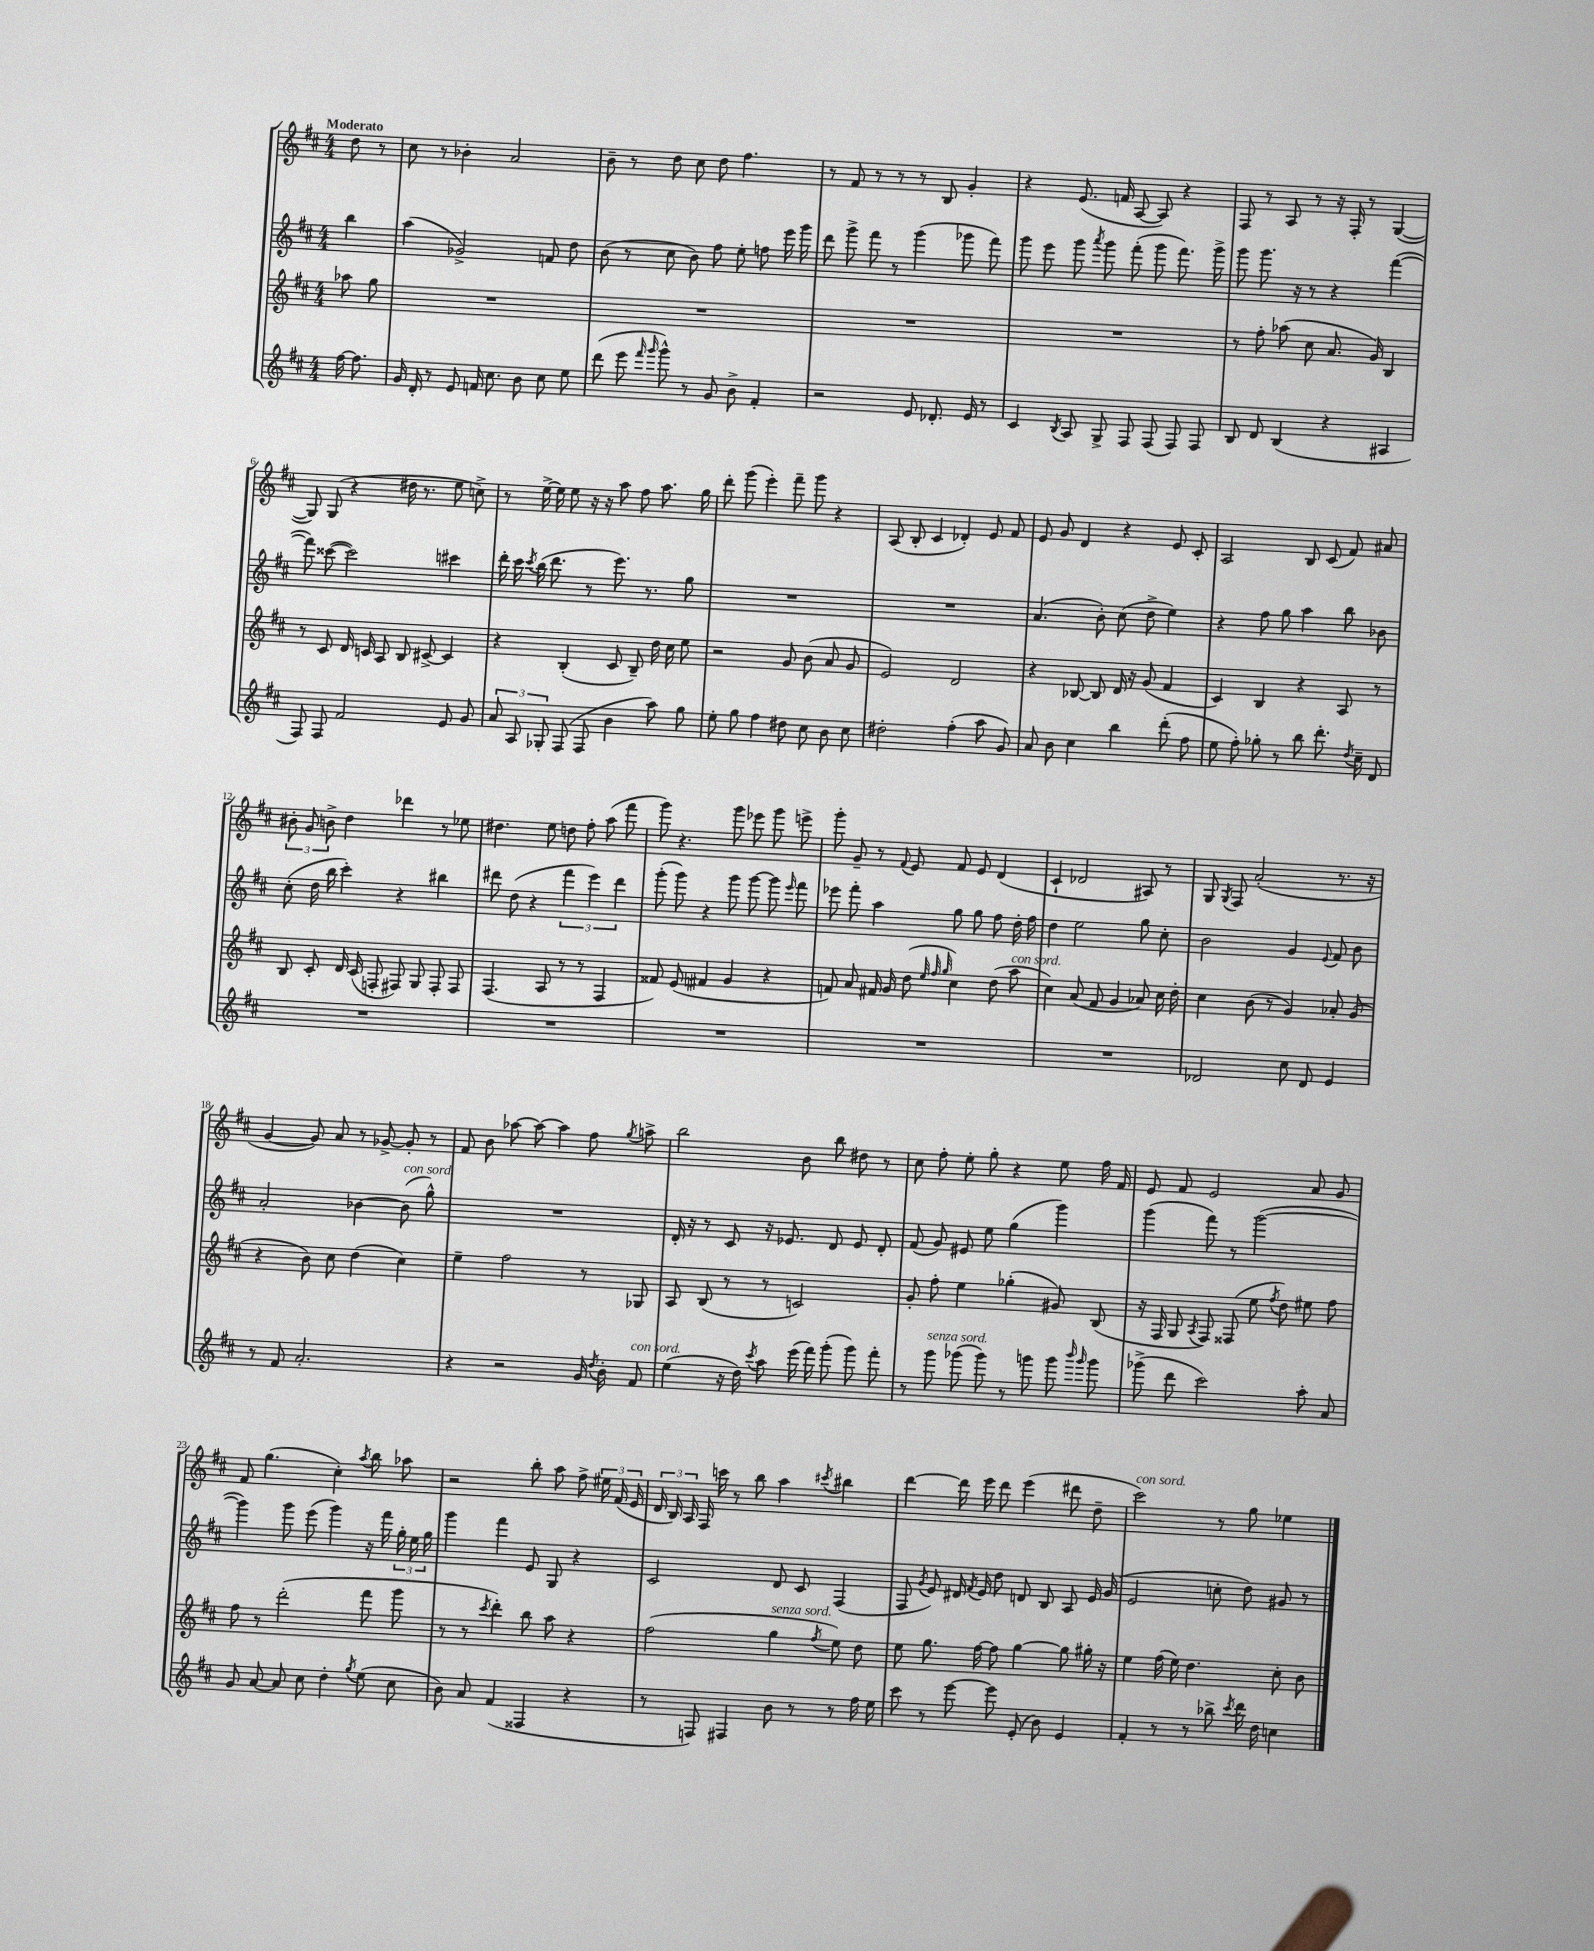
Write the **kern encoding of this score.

**kern	**kern	**kern	**kern
*part4	*part3	*part2	*part1
*staff4	*staff3	*staff2	*staff1
*clefG2	*clefG2	*clefG2	*clefG2
*k[f#c#]	*k[f#c#]	*k[f#c#]	*k[f#c#]
*M4/4	*M4/4	*M4/4	*M4/4
=	=	=	=
!	!	!	!LO:TX:a:B:t=Moderato
[16ff#\	8aa-X\	4bb\	8dd\
8.ff#\]	.	.	.
.	8gg\	.	8r
=1	=1	=1	=1
16g/	1r	(4aa\	8cc#\
16d'/	.	.	.
8r	.	.	8r
8e/	.	2g-X^/)	4b-X'\
16fn/	.	.	.
8.cc#\	.	.	.
.	.	.	2a/
8b\	.	.	.
8cc#\	.	8fn/	.
8ee\	.	8dd\	.
=2	=2	=2	=2
(8ddd\	1r	(8b\	8b~\
8eee\	.	8r	8r
16qqfff#/	.	.	.
16qqggg/	.	.	.
8ggg^^\)	.	8cc#\	8dd\
8r	.	8b\)	8cc#\
8g/	.	8ff#\	8dd\
8b^\	.	8ee'\	4.ff#\
4f#'/	.	8ffn\	.
.	.	16eee\	.
.	.	16ggg\	.
=3	=3	=3	=3
2r	1r	8ddd\	8r
.	.	8ggg^\	8f#/
.	.	8fff#\	8r
.	.	8r	8r
8e/	.	(4ggg\	8r
8.d-X'/	.	.	8B/
.	.	8ggg-X\	4g'/
16e/	.	.	.
8r	.	8fff#\)	.
=4	=4	=4	=4
4c#/	1r	8ggg\	4r
.	.	8eee\	.
8qB/	.	.	.
8A/	.	8ggg\	(8.e/
.	.	8qaaa/	.
8G^/	.	8ggg\	.
.	.	.	16fn/
8F#/	.	(8fff#'\	[8A/
(8F#/	.	8ggg\	8A/])
8F#/)	.	8.fff#\)	4r
8F#/	.	.	.
.	.	16ggg^\	.
=5	=5	=5	=5
8B/	8r	8ggg\	8F#/
8d/	8ff#'\	8.ggg\	8r
(4B/	(8aa-X\	.	8A/
.	.	16r	.
.	8cc#\	8r	8r
4r	8.a/	4r	16r
.	.	.	16F#'/
.	.	.	8r
.	16g/)	.	.
4A#X/	4B/	([4fff#\	([4G/
!!LO:LB:g=z
=6	=6	=6	=6
8F#/)	8r	8fff#\])	8G/])
8F#/	8c#/	([8ccc##X\	(8G/
2f#/	16d/	2ccc##\])	4r
.	16cn/	.	.
.	8A/	.	.
.	8B/	.	16dd#X\
.	.	.	8.r
.	[8c#X^/	.	.
8e/	4c#/]	4ccc#X\	8ee\
8g/	.	.	8ccn^\)
=7	=7	=7	=7
12a/	4r	16ddd'\	8r
.	.	16ccc#\	.
12A/	.	.	.
.	.	8qccc#/	.
.	.	(16bb\	[16ee^\
12G-X'/	.	.	.
.	.	8.ddd\	16ee\]
(8F#/	(4B'/	.	8ee\
8F#/	.	8r	16r
.	.	.	16r
4b\	8c#/	8.eee\)	8aa\
.	8B~/)	.	8ff#\
.	.	8.r	.
8aa\)	16dd\	.	8.aa\
.	16cc#\	.	.
8gg\	8ee\	8gg\	.
.	.	.	16gg\
=8	=8	=8	=8
8ee'\	2r	1r	8ddd'\
8gg\	.	.	(8ggg\
4ff#\	.	.	4eee'\)
8dd#X\	8g/	.	8fff#~\
8cc#\	(8b\	.	8ggg\
8b\	8a/	.	4r
8cc#\	8g/	.	.
=9	=9	=9	=9
2dd#X'\	2e/)	1r	(8A/
.	.	.	8B'/
.	.	.	4c#/
(4ff#'\	2d/	.	4d-X'/)
8aa\	.	.	8e/
8g/)	.	.	8f#/
=10	=10	=10	=10
8a/	4r	(4.a/	8e/
8b\	.	.	8g/
4cc#\	[8B-X/	.	4d/
.	8B-/]	8b'\)	.
4bb\	16d/	(8cc#\	4r
.	16r	.	.
.	(8g/	8dd^\	.
(8ddd'\	4f#/	4ee\)	8e/
8ff#\	.	.	8c#'/
=11	=11	=11	=11
8ee\	4c#/)	4r	2A/
8ff#'\)	.	.	.
8gg-X'\	4B/	8ff#\	.
8r	.	8gg\	.
8bb\	4r	4aa\	8B/
8.ddd'\	.	.	(8c#/
.	8A/	8bb\	8f#/)
8qdd/	.	.	.
16cc#~\	.	.	.
8d/	8r	8b-X\	8a#X/
!!LO:LB:g=z
=12	=12	=12	=12
1r	8B/	(8cc#'\	12b#X'\
.	.	.	12g/
.	8c#'/	16dd\	.
.	.	.	12bn^\
.	.	16bb\	.
.	16d/	4ccc#'\)	4dd\
.	(16c#/	.	.
.	8Fn'/	.	.
.	8F#X/)	4r	4ddd-X\
.	8G/	.	.
.	8F#'/	4bb#X\	8r
.	8F#/	.	8ee-X\
=13	=13	=13	=13
1r	(4.F#/	8ddd#X\	4.dd#X\
.	.	(8dd\	.
.	.	4r	.
.	8A/	.	8ee\
.	8r	6fff#\	8ddn\
.	8r	.	8ff#'\
.	.	6eee\)	.
.	4F#/	.	(8aa\
.	.	6ddd#\	.
.	.	.	8fff#\
=14	=14	=14	=14
1r	8f##X/)	(8ggg'\	8ggg\)
.	(8e/	8ggg\)	4.r
.	4f#X/	4r	.
.	4g/	8ggg\	8ggg\
.	.	[8ggg\	8eee-X\
.	4r	8ggg\]	8ggg\
.	.	16qqeee/	.
.	.	8fff#\	8eeen^\
=15	=15	=15	=15
1r	8fn/)	8eee-X\	8ggg'\
.	8a/	8fff#'\	8g~/
.	16f#X/	4aa\	8r
.	16g/	.	.
.	.	.	8qqf#/
.	(8dd\	.	8e/
.	32qqee/	.	.
.	32qqff#/	.	.
.	32qqgg/	.	.
.	4cc#\)	8gg\	8f#/
.	.	8gg\	8e/
.	(8dd\	8ff#\	(4d/
!	!LO:TX:a:i:t=con sord.	!	!
.	8aa\	16dd'\	.
.	.	16ff#\	.
=16	=16	=16	=16
1r	4cc#\)	4dd\	4c#`/
.	(8a/	2ee\	2d-X/
.	8f#/	.	.
.	4g/	.	.
.	8a-X/)	8gg\	8A#X/)
.	16cc#\	8cc#'\	8r
.	16dd'\	.	.
=17	=17	=17	=17
2d-X/	4cc#\	2b\	8G/
.	.	.	8qG/
.	.	.	8F#/
.	(8b\	.	(2a'/
.	8r	.	.
8cc#\	4g/)	4g/	.
8d-/	.	.	.
.	.	8qqe/	.
4e/	8a-X'/	8f#/	8.r
.	(8g/	8b\	.
.	.	.	16r
!!LO:LB:g=z
=18	=18	=18	=18
8r	4r	2a'/	[4g/
8f#/	.	.	.
2.a'/	8b\)	.	8g/])
.	8cc#\	.	8a/
.	(4dd\	[4b-X\	8r
.	.	.	[8g-X^/
!	!	!LO:TX:a:i:t=con sord.	!
.	4cc#\)	(8b-\]	8g-'/]
.	.	8gg^^\)	8r
=19	=19	=19	=19
4r	4ee~\	1r	8f#/
.	.	.	8b\
2r	2ff#\	.	[8aa-X\
.	.	.	8aa-\_
.	.	.	4aa-\]
16g/	8r	.	8ff#\
8qdd/	.	.	.
16b'\	.	.	.
.	.	.	8qgg/
!LO:TX:a:i:t=con sord.	!	!	!
8f#/	8G-X/	.	8aan^\
=20	=20	=20	=20
(4ee\	8A/	16d'/	2bb\
.	.	16r	.
.	(8B/	8r	.
16r	8r	8c#/	.
16dd\)	.	.	.
8qccc#/	.	.	.
8aa\	8r	16r	.
.	.	8.e-X/	.
(16eee\	2cn/)	.	8b\
16fff#\)	.	.	.
(8ggg'\	.	8d/	8bb\
8ggg\)	.	8e-/	8dd#X\
8fff#'\	.	8d'/	8r
=21	=21	=21	=21
8r	8g'/	(8f#/	8cc#\
!LO:TX:a:i:t=senza sord.	!	!	!
8ggg\	8ff#'\	8g/)	8ff#'\
(8ggg-X\	4ee\	8e#X/	8ee'\
8ggg-\)	.	8ee\	8gg'\
8r	(4gg-X'\	(4gg\	4r
8gggn\	.	.	.
8ggg\	8g#X/)	4ggg\)	8ee\
16qqbbb/	.	.	.
16qqggg/	.	.	.
8ggg\	(8B/	.	16ff#\
.	.	.	16f#/
=22	=22	=22	=22
(8ggg-X^\	16r	(4ggg\	8e/
.	16F#/	.	.
8ddd\	8G/	.	8f#/
.	8qA/	.	.
2ccc#\)	8F#/)	8fff#\)	2e/
.	(8F##X/	8r	.
.	8ee\	([2ggg\	.
.	8qff#/	.	.
.	8dd\)	.	.
8aa'\	8ee#X\	.	8a/
8a/	8ff#\	.	8g/
!!LO:LB:g=z
=23	=23	=23	=23
8g/	8ff#\	4ggg\])	8f#/
[8a/	8r	.	(4.gg\
8a/]	(2ddd'\	8ggg\	.
8cc#\	.	(8eee\	.
4dd'\	.	4ggg\)	4cc#'\)
8qgg/	.	.	8qaa/
(8ee\	8fff#\	16r	8bb\
.	.	16fff#\	.
8cc#\	8ggg\	24gg'\	8aa-X\
.	.	24ee\	.
.	.	24gg\	.
=24	=24	=24	=24
8b\)	8r	4ggg\	2r
8a/	8r	.	.
.	8qccc#/	.	.
(4f#/	4ddd'\)	4fff#\	.
4F##X/	8bb\	8e/	8bb'\
.	8aa\	8G/	8aa\
4r	4r	4r	8ff#^\
.	.	.	24ee#X\
.	.	.	(24f#/
.	.	.	24e/
=25	=25	=25	=25
8r	(2ff#\	2c#/	24d/
.	.	.	24B/)
.	.	.	24A/
8Fn/)	.	.	16F#/
.	.	.	16cccn\
4F#X/	.	.	8r
.	.	.	8bb\
!	!LO:TX:a:i:t=senza sord.	!	!
8b\	4gg\	8d/	4aa\
8r	.	8c#/	.
.	8qff#/	.	8qccc#X/
8r	8ee\)	(4F#/	4bb#X\
16ff#\	8dd\	.	.
16ee\	.	.	.
=26	=26	=26	=26
8ccc#\	8ee\	8F#/	[4ddd\
.	.	8qg/	.
8r	8.gg\	8e/)	.
[8eee\	.	16d#X/	16ddd\]
.	.	8qf#/	.
.	[16ff#\	16e/	16eee\
8eee\]	8ff#\]	8dd\	8ddd\
(8e'/	[4gg\	8dn/	(4eee\
8b\)	.	8B/	.
4e/	8gg\]	8A/	8ddd#X\
.	16gg#X'\	16e/	8dd~\
.	16r	(16g/	.
=27	=27	=27	=27
!	!	!	!LO:TX:a:i:t=con sord.
4f#'/	4ee\	2e/	2ccc#\)
8r	(16ff#\	.	.
.	16ee\)	.	.
8r	4.dd\	.	.
8bb-X^\	.	8ccn'\	8r
8qccc#/	.	.	.
16ddd\	.	8dd\)	8gg\
16dd\	.	.	.
4ccn\	8cc#'\	8g#X/	4ee-X\
.	8b\	8r	.
==	==	==	==
*-	*-	*-	*-
